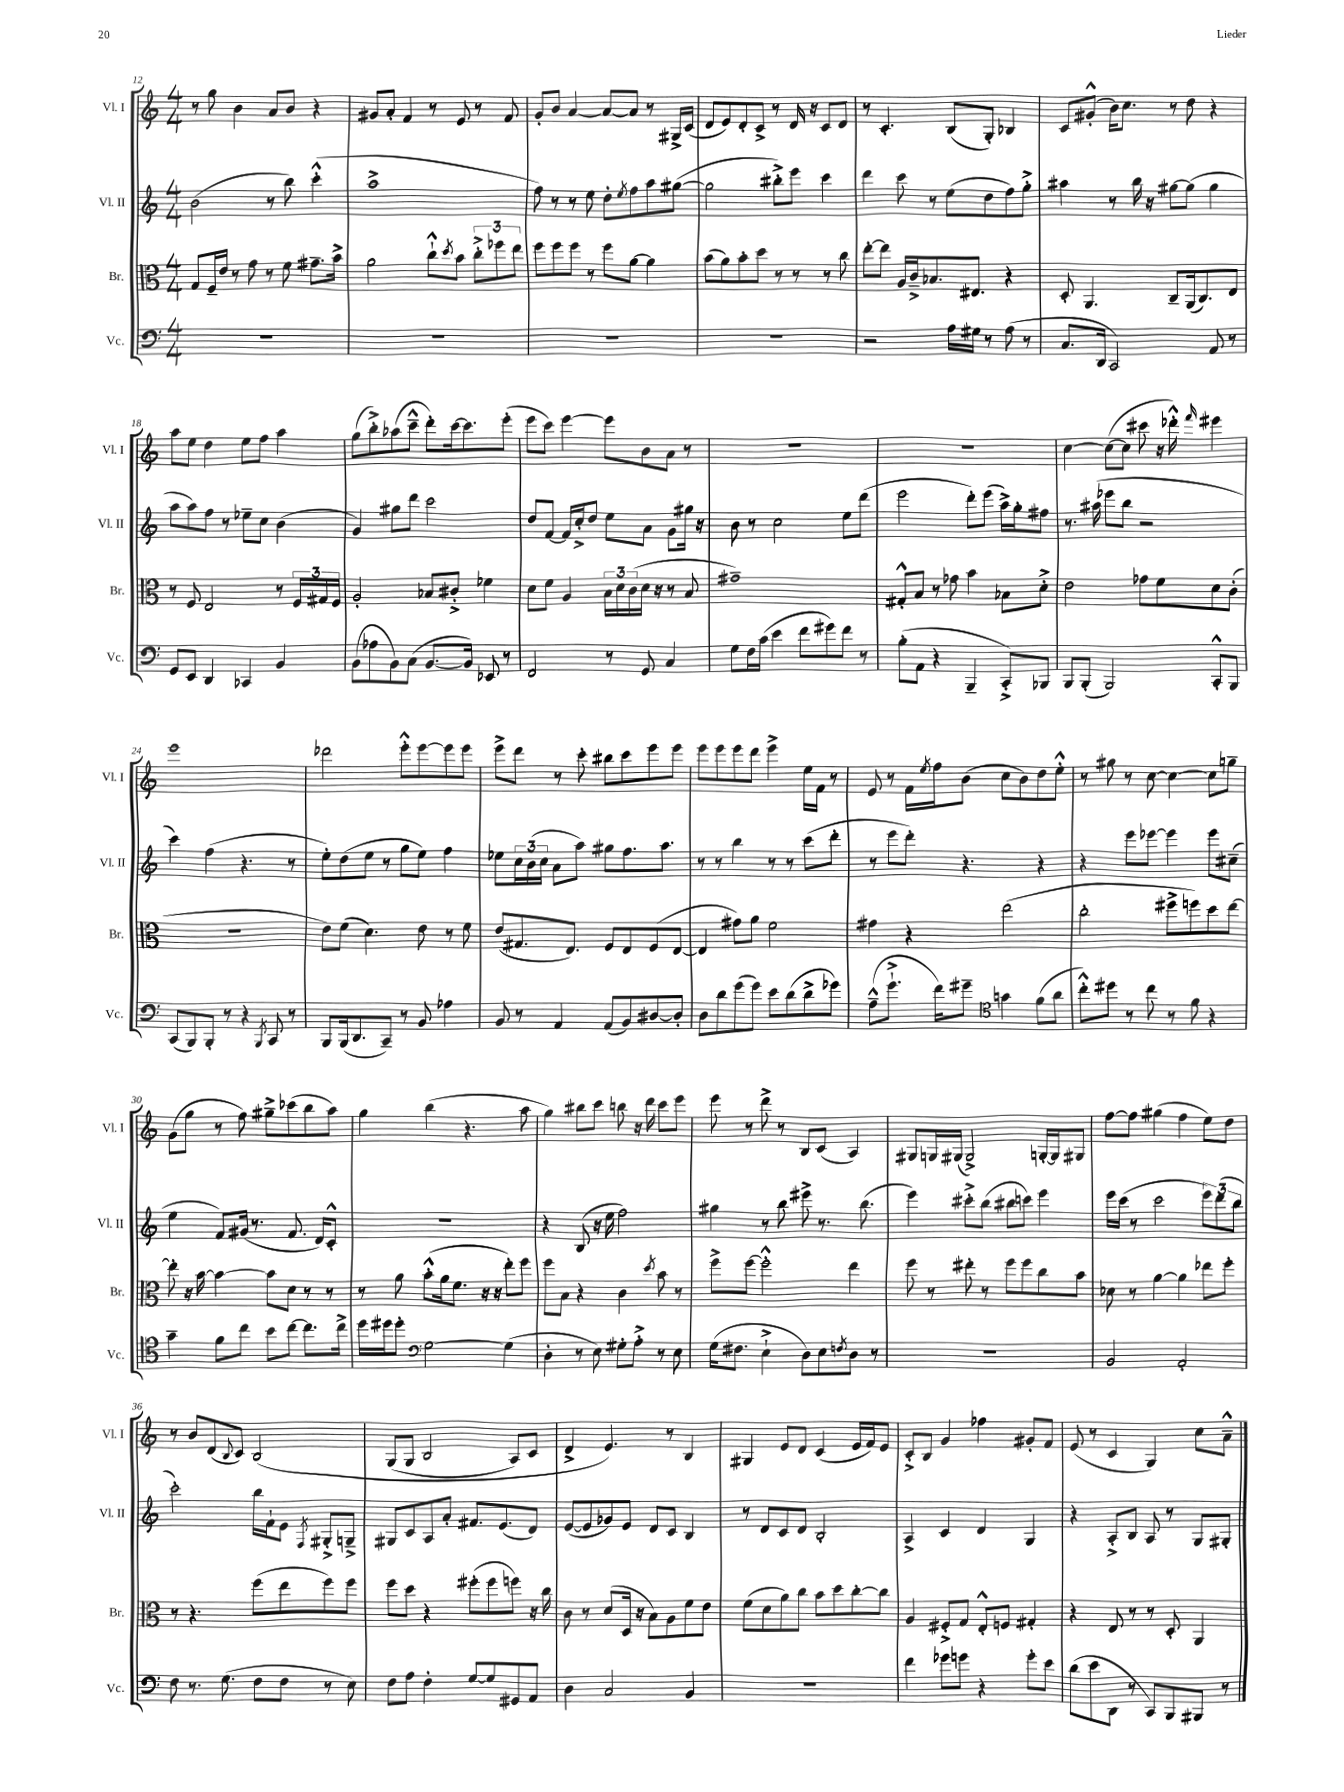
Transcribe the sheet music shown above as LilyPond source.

<<
\new StaffGroup <<
\new Staff = "s0" \with { instrumentName = "Vl. I" shortInstrumentName = "Vl. I" } {
    \clef treble \key c \major \numericTimeSignature \time 4/4
    r8 g''8 b'4 a'8 b'8 r4 |
    gis'8 a'8-. f'4 r8 e'8 r8 f'8 |
    g'8-. b'8 a'4~ a'8~ a'8 r8 gis16-> c'16( |
    d'8 e'8) d'8-. c'8-> r8 d'16 r16 c'8 d'8 |
    r8 c'4.-. b8( g8-.) bes4 |
    c'8 gis'8-.-^( b'16) c''8. r8 d''8 r4 |
    a''8 e''8 d''4 e''8 f''8 a''4 |
    g''8( b''8-.->) aes''8( c'''8---^ d'''8-.) c'''16~ c'''8. e'''8-.( |
    e'''8 c'''8) e'''4~ e'''8 b'8 a'8 r8 |
    R1 |
    R1 |
    c''4~ c''8~( c''8 cis'''8 r16 des'''16-.-^) \grace { f'''16 } eis'''4 |
    e'''1 |
    des'''2 e'''8-.-^ e'''8~ e'''8 e'''8 |
    e'''8-> d'''8 r8 c'''8-. bis''8 c'''8 e'''8 e'''8 |
    e'''8 e'''8 e'''8 d'''8 e'''4-> e''16 f'16 r8 |
    e'8 r8 f'16 \acciaccatura { e''8 } f''16 b'8( c''8 b'8) d''8 e''8-.-^ |
    r8 gis''8 r8 c''8~ c''4~ c''8 g''8-- |
    g'8( g''8 r8 f''8) gis''8---> ces'''8( b''8 a''8) |
    g''4 b''4( r4. a''8 |
    g''4) bis''8 c'''8 b''8 r16 d'''16 c'''8 e'''8 |
    e'''8 r8 d'''8-> r8 b8 c'8( a4) |
    gis8 g16 gis16( gis2->) g16~-. g16 gis8 |
    f''8~ f''8 gis''4( f''4 e''8) d''8 |
    r8 b'8 d'8( \appoggiatura { b8 } c'8) b2\( |
    g8( g8 b2 a8) c'8 |
    d'4-> e'4.\) r8 b4 |
    gis4 e'8 d'8 c'4( e'16 f'16) e'8 |
    c'8-.-> b8 g'4 fes''4 gis'8-. f'8 |
    e'8( r8 c'4 g4) c''8 a'8---^ \bar "|." |
}
\new Staff = "s1" \with { instrumentName = "Vl. II" shortInstrumentName = "Vl. II" } {
    \clef treble \key c \major \numericTimeSignature \time 4/4
    b'2( r8 b''8) c'''4-.-^( |
    a''1-> |
    f''8) r8 r8 e''8 d''8-. \acciaccatura { e''8 } f''8 a''8 gis''8~( |
    gis''2 bis''8-.->) e'''8 c'''4 |
    d'''4 c'''8 r8 e''8( d''8 f''8) g''8-.-> |
    ais''4 r8 b''16 r16 gis''8~ gis''8( gis''4 |
    a''8 a''8) f''8 r8 ees''8-- c''8 b'4( |
    g'4) gis''8 d'''8 c'''2 |
    d''8 f'8~ f'16 c''16-.-> d''8 e''8 a'8 g'8 gis''16 r16 |
    b'8 r8 c''2 e''8 d'''8( |
    e'''2 d'''8-.) e'''8( a''16->) g''16-. fis''8 |
    r8. ais''16( ees'''8 b''8 r2 |
    c'''4) f''4( r4. r8 |
    e''8-.) d''8( e''8 r8 g''8 e''8) f''4 |
    ees''8 \tuplet 3/2 { c''16 b'16( c''16 } a'8 a''8) gis''8 f''8. a''8. |
    r8 r8 b''4 r8 r8 c'''8( d'''8-. |
    r8 e'''8 d'''8-.) r4. r4 |
    r4 e'''8 ees'''8~ ees'''4 ees'''8 cis''8--( |
    e''4 f'8) gis'16( r8. f'8. d'16) c'8-.-^ |
    R1 |
    r4 b8( r16 e''16 f''2) |
    gis''4 r8 b''8 eis'''8-> r8. b''8.( |
    e'''4) cis'''8-.-> b''8( bis''8 c'''8) e'''4 |
    e'''16 c'''16( r8 c'''2 \tuplet 3/2 { e'''8) d'''8( b''8 } |
    c'''2-.) b''16 f'16-! e'8 \acciaccatura { f8 } gis8-.-> g8---> |
    gis8 c'8 a8 a'8-. fis'8. e'8.( d'8) |
    e'8~( e'8 ges'8) e'8 d'8 c'8 b4 |
    r8 d'8 c'8 d'8 b2-. |
    a4-> c'4 d'4 g4 |
    r4 a8-.-> b8 a8 r8 g8 gis8-. \bar "|." |
}
\new Staff = "s2" \with { instrumentName = "Br." shortInstrumentName = "Br." } {
    \clef alto \key c \major \numericTimeSignature \time 4/4
    g8 f16-- e'16 r8 g'8 r8 f'8 gis'8.-- b'16-> |
    a'2 c''8-!-^ \acciaccatura { d''8 } b'8 \tuplet 3/2 { c''8-.-> fes''8 e''8 } |
    f''8 f''8 f''8 r8 f''8 a'8~ a'4 |
    b'8( a'8) b'8-. d''8 r8 r8 r8 c''8 |
    e''8~-. e''8 a16 c'16---> bes8. eis8. r4 |
    d8-. a,4. c8-- a,16( c8.) e8 |
    r8 f8 e2 r8 \tuplet 3/2 { f16 gis16 f16 } |
    a2-. bes8 cis'8-.-> fes'4 |
    d'8 f'8 a4 \tuplet 3/2 { b16 d'16 c'16( } d'16 r16 r8 b8 |
    gis'1--) |
    gis8-.-^ b8 r8 ges'8 b'4 bes8 d'8-.-> |
    e'2 ges'8 f'8 d'8 c'8-.( |
    r1 |
    e'8) f'8( d'4.) e'8 r8 f'8 |
    e'8( gis8. e8.) f8 e8 f8( e8~ |
    e4 gis'8) a'8 f'2 |
    gis'4 r4 e''2( |
    c''2-. fis''8-> f''8) d''8 e''8~ |
    e''8-. r16 b'16~ b'4~ b'8 d'8 r8 r8 |
    r8 a'8 b'8-.-^( a'16 f'8. r16 r16 e''8-.) f''8 |
    f''8 b8 r4 c'4 \acciaccatura { d''8 } b'8 r8 |
    f''8-> f''8~ f''2-.-^ e''4 |
    f''8 r8 eis''8-. r8 f''8 f''8 c''8 b'8 |
    des'8 r8 a'4~ a'4 ees''8 f''8-. |
    r8 r4. f''8( e''8 f''8) f''8 |
    f''8 d''8 r4 fis''8-.( fis''8 f''8) r16 c''16 |
    c'8 r8 d'8( d16 r16 b8) a8 f'8 e'8 |
    f'8( d'8 a'8) c''8 b'8 d''8 c''8~-. c''8 |
    a4 fis8-.-> g8 e8-.-^ f8 gis4-. |
    r4 e8 r8 r8 d8-. a,4 \bar "|." |
}
\new Staff = "s3" \with { instrumentName = "Vc." shortInstrumentName = "Vc." } {
    \clef bass \key c \major \numericTimeSignature \time 4/4
    R1 |
    R1 |
    R1 |
    R1 |
    r2 a16 gis16 r8 a8( r8 |
    c8. d,16 c,2) a,8 r8 |
    g,8 e,8 d,4 ces,4 b,4 |
    b,8( aes8 b,8) c8( b,8.~ b,16) ees,8 r8 |
    f,2 r8 g,8 c4 |
    g8 f16 c'16( e'4 f'8 gis'8) f'8 r8 |
    b8-.( a,8 r4 b,,4-- c,8-.->) bes,,8 |
    b,,8 b,,8-.( b,,2) c,8-.-^ b,,8 |
    c,8( b,,8) b,,8-. r8 r4 \acciaccatura { b,,8 } c,8 r8 |
    b,,8 b,,16( d,8. c,8--) r8 b,8 aes4 |
    b,8 r8 a,4 a,8( b,8) dis8~ dis8-. |
    d8 d'8 g'8( g'8) e'8 d'8( d'8-> ges'8) |
    a8---^( g'8.-!-> f'16) gis'8-- \clef tenor g'4 f'8( a'8 |
    c''8-.-^) dis''8 r8 c''8 r8 f'8 r4 |
    g'4-- f'8 c''8 b'8 c''8~ c''8. c''16-> |
    d''16 dis''16 dis''8-. \clef bass g2~ g4( |
    d4-. r8 e8) gis8-. a8-.-> r8 e8 |
    g16( fis8. e4-!-> d8) e8 \acciaccatura { f8 } d8 r8 |
    r1 |
    b,2 a,2-. |
    f8 r8. g8.( f8 f8 r8 e8) |
    f8 a8 f4-. g8~ g8 gis,8 a,8 |
    d4 c2 b,4 |
    R1 |
    f'4 ges'8 g'8 r4 g'8-. e'8 |
    d'8( e'8 d,8 r8 c,8) b,,8 bis,,8 r8 \bar "|." |
}
>>
>>
\layout { \context { \Score currentBarNumber = #12 } }
